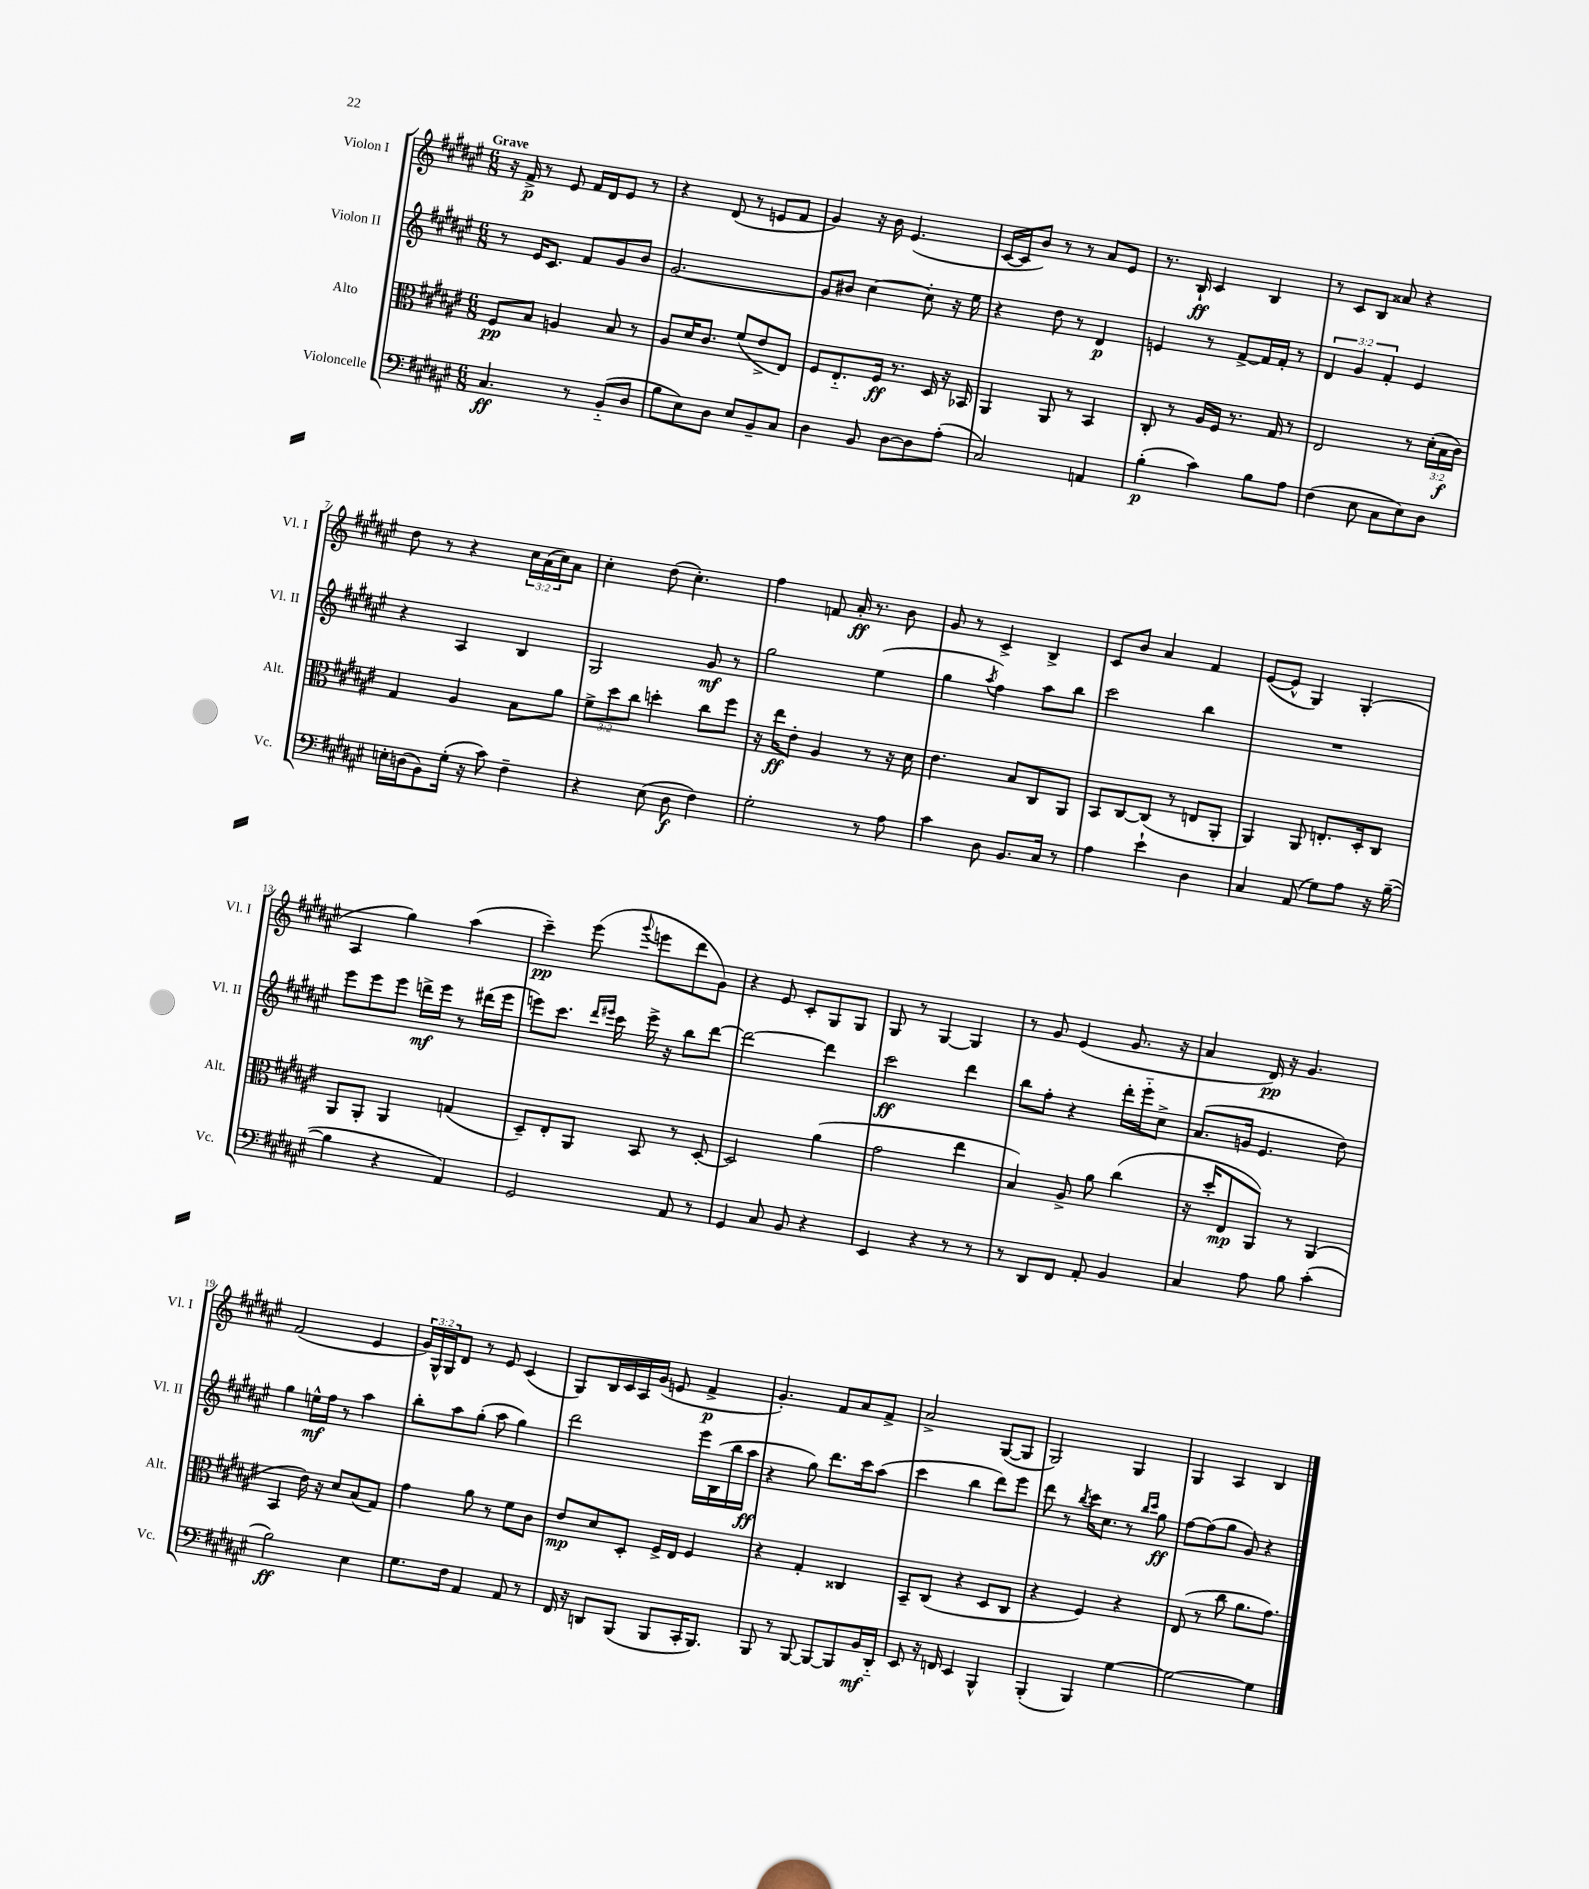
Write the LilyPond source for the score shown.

<<
\new StaffGroup <<
\new Staff = "s0" \with { instrumentName = "Violon I" shortInstrumentName = "Vl. I" } {
    \clef treble \key fis \major \numericTimeSignature \time 6/8 \override Staff.TupletNumber.text = #tuplet-number::calc-fraction-text \tempo "Grave"
    r16 fis'16->\p r8 eis'8 fis'16 dis'16 eis'8 r8 |
    r4 dis'8( r8 e'8 fis'8 |
    gis'4) r16 b'16 eis'4.( |
    cis'16~ cis'16 b'8) r8 r8 ais'8 eis'8 |
    r8. b16-!\ff cis'4 b4 |
    r8 cis'8 b8 aisis'8 r4 |
    dis''8 r8 r4 \tuplet 3/2 { cis''16 ais'16( cis''16) } ais'8 |
    cis''4-. dis''8( cis''4.-.) |
    fis''4 f'8 ais'16-.\ff r8. b'8 |
    gis'8 r8 cis'4-> b4-> |
    cis'8 b'8 ais'4 fis'4 |
    eis'8~( eis'8-^ gis4) gis4-.( |
    ais4 gis''4) ais''4( |
    cis'''4--\pp) eis'''8( \appoggiatura { gis'''8 } e'''8 dis'''8 gis'8) |
    r4 eis'8 cis'8-. gis8 gis8 |
    gis8 r8 gis4~ gis4 |
    r8 gis'8 eis'4( gis'8. r16 |
    ais'4 dis'16\pp) r16 gis'4. |
    fis'2( eis'4 |
    \tuplet 3/2 { gis'16) gis16-^ gis16 } dis'8 r8 eis'8 cis'4( |
    gis8) b16 cis'16 ais16 gis'16( e'8 fis'4->\p |
    gis'4.-.) fis'8 ais'8 fis'8-> |
    ais'2-> gis8~( gis8 |
    gis2) gis4 |
    gis4 ais4 b4 \bar "|." |
}
\new Staff = "s1" \with { instrumentName = "Violon II" shortInstrumentName = "Vl. II" } {
    \clef treble \key fis \major \numericTimeSignature \time 6/8 \override Staff.TupletNumber.text = #tuplet-number::calc-fraction-text
    r8 eis'16 cis'8. fis'8 gis'8 b'8 |
    gis'2.~ |
    gis'8 bis'8 cis''4~ cis''8-. r16 eis''16 |
    r4 dis''8 r8 dis'4\p |
    e'4 r8 fis'8~-> fis'16 fis'16-. r8 |
    \tuplet 3/2 { dis'4 gis'4 fis'4-. } eis'4 |
    r4 ais4 b4 |
    gis2 gis'8\mf r8 |
    gis''2 eis''4( |
    gis''4 \acciaccatura { ais''8 } fis''4) ais''8 b''8 |
    cis'''2 b''4 |
    R2. |
    eis'''8 eis'''8 eis'''8 d'''16->\mf eis'''16 r8 dis'''16( eis'''16 |
    e'''8) cis'''8. \grace { dis'''16 eis'''16 } cis'''16 eis'''16-> r16 b''8 dis'''8~ |
    dis'''2~ dis'''4 |
    cis'''2\ff dis'''4 |
    b''8 fis''8-. r4 dis'''16-. eis'''16-_ cis''8-> |
    ais'8.( g'16 eis'4. dis''8) |
    gis''4 e''16-^\mf fis''16 r8 ais''4 |
    b''8-. ais''8 gis''8-.( ais''8 gis''4) |
    dis'''2 eis'''16 b16( b''16 ais''16\ff |
    r4 gis''8) dis'''8. cis'''16 ais''8( |
    cis'''4 b''4 dis'''8) eis'''8 |
    dis'''8 r8 \acciaccatura { b''8 } cis'''16 cis''8. r8 \grace { b''16 cis'''16 } gis''8\ff |
    fis''8~ fis''8( gis''8 gis'8) r4 \bar "|." |
}
\new Staff = "s2" \with { instrumentName = "Alto" shortInstrumentName = "Alt." } {
    \clef alto \key fis \major \numericTimeSignature \time 6/8 \override Staff.TupletNumber.text = #tuplet-number::calc-fraction-text
    fis8\pp b8 a4 b8 r8 |
    ais8 dis'16 cis'8. fis'8( eis'8-> eis8) |
    fis8 eis8.-_ fis16\ff r8. dis16 r16 bes,16 |
    ais,4 ais,8 r8 b,4 |
    cis8-. r8 ais16 fis16 r8. gis16 r8 |
    eis2 r8 \tuplet 3/2 { dis'16-.( b16\f cis'16) } |
    gis4 ais4 b8 ais'8 |
    \tuplet 3/2 { fis'8-> dis''8 cis''8 } d''4-. cis''8 fis''8 |
    r16 eis''16\ff eis'8-. ais4 r8 r16 dis'16 |
    eis'4. b8 cis8 ais,8 |
    b,8 cis8~ cis8( r8 e8 ais,8-. |
    ais,4) ais,8 e8.-. dis16-. cis8 |
    ais,8 ais,8-. ais,4 g4( |
    dis8--) eis8-. ais,8 b,8 r8 dis8~-. |
    dis2 ais'4( |
    gis'2 eis''4 |
    b4) ais8-> ais'8 cis''4( |
    r16 dis''16-. eis8\mp ais,8) r8 ais,4( |
    b,4 eis'16) r16 dis'8 b8( gis8) |
    gis'4 ais'8 r8 fis'8 cis'8 |
    eis'8\mp dis'8 dis8-. fis16-> eis16 fis4 |
    r4 gis4-. cisis4 |
    b,8-- cis8( r4 dis8 cis8 |
    r4 fis4) r4 |
    eis8( r8 cis''8 ais'8. gis'8.) \bar "|." |
}
\new Staff = "s3" \with { instrumentName = "Violoncelle" shortInstrumentName = "Vc." } {
    \clef bass \key fis \major \numericTimeSignature \time 6/8
    cis4.\ff r8 b,8-_( dis8 |
    b8 eis8) dis8 eis8 b,8-- cis8 |
    dis4 b,8 dis8~ dis8 ais8-.( |
    cis2) a,4 |
    b4-.\p( cis'4) b8 ais8 |
    fis4( eis8 cis8 eis8) dis8 |
    e16-. d16( b,8) gis16-.( r16 cis'8) fis4-- |
    r4 eis8( dis8\f fis4) |
    gis2-. r8 ais8 |
    cis'4 dis8 b,8. cis16 r8 |
    ais4 eis'4-! dis4 |
    cis4 ais,8( gis8) ais8 r16 b16~--( |
    b4 r4 ais,4) |
    gis,2 ais,8 r8 |
    gis,4 cis8 b,8 r4 |
    eis,4 r4 r8 r8 |
    r8 dis,8 fis,8 ais,8-. b,4 |
    cis4 ais8 b8 cis'4-.( |
    b2\ff) eis4 |
    gis8. fis16 ais,4 ais,8 r8 |
    fis,16 r16 d,8 b,,8( b,,8 cis,16-. b,,8.) |
    b,,8 r8 b,,8~ b,,8~ b,,8 b,16\mf dis,16-_ |
    eis,8 r16 f,16 eis,4 b,,4-^ |
    b,,4-.( b,,4) gis4~ |
    gis2~ gis4 \bar "|." |
}
>>
>>
